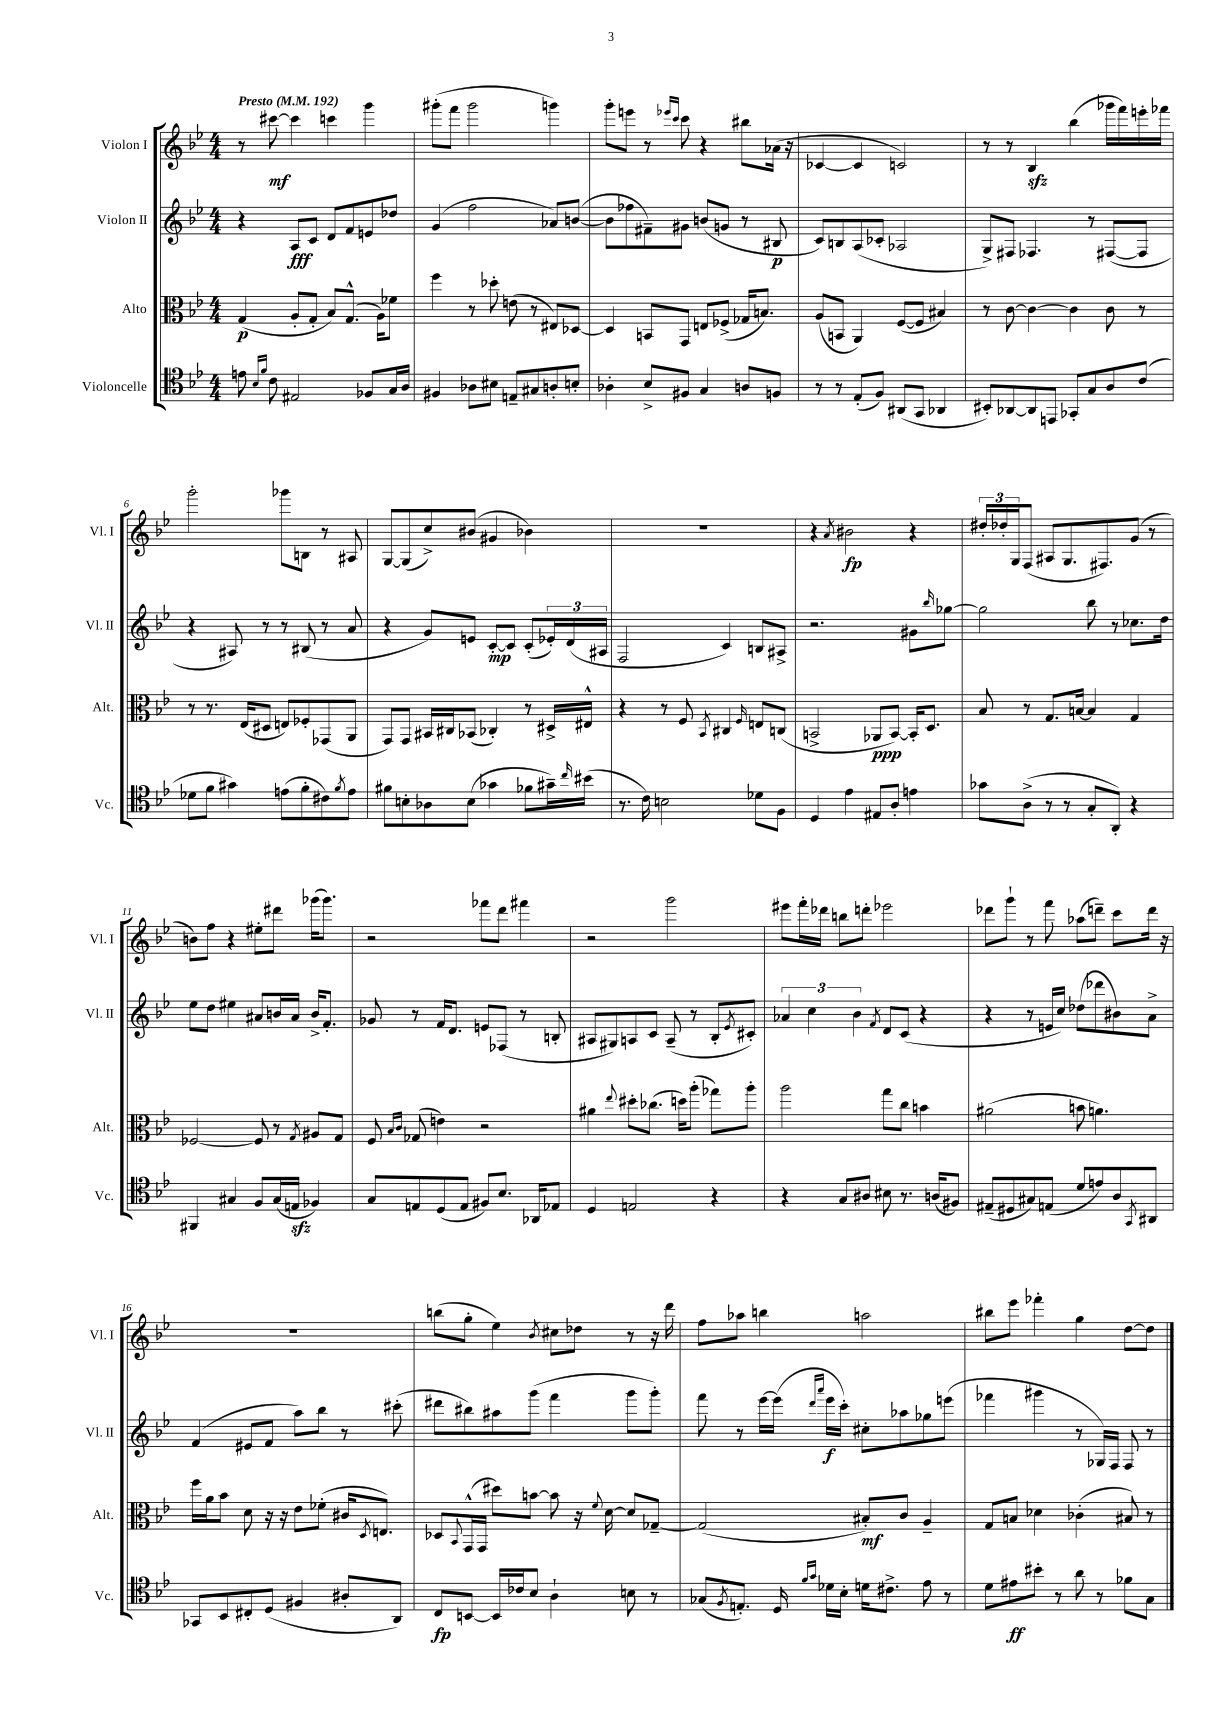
<<
\new StaffGroup <<
\new Staff = "s0" \with { instrumentName = "Violon I" shortInstrumentName = "Vl. I" } {
    \clef treble \key bes \major \numericTimeSignature \time 4/4 \tempo "Presto" 4 = 192
    r8 cis'''8~\mf cis'''4 c'''4 g'''4 |
    gis'''8-.( f'''8 gis'''2 g'''4) |
    g'''8-. e'''8 r8 \grace { ees'''16 c'''16 } c'''8 r4 bis''8 aes'16( r16 |
    ces'4~ ces'4 c'2) |
    r8 r8 bes4\sfz bes''4( ges'''16 f'''16) e'''16-. fes'''16 |
    g'''2-. ges'''8 b8 r8 ais8 |
    g8~ g8( c''8->) bis'8( gis'4 bes'4) |
    R1 |
    r4 \acciaccatura { a'8 } bis'2\fp r4 |
    \tuplet 3/2 { dis''16-. des''16-. g16 } f8( ais8 g8. fis8.) g'8( r8 |
    b'8) f''8 r4 eis''8-. dis'''8 ges'''16( ges'''8.) |
    r2 fes'''8 d'''8 fis'''4 |
    r2 g'''2 |
    eis'''8 f'''16-. des'''16 b''8 d'''8-. ees'''2 |
    des'''8 g'''8-! r8 f'''8 aes''8( d'''8--) c'''8 d'''16 r16 |
    R1 |
    b''8( g''8-. ees''4) \acciaccatura { bes'8 } cis''8 des''8 r8 r16 d'''16 |
    f''8 aes''8 b''4 a''2 |
    bis''8 ees'''8 fes'''4-. g''4 d''8~ d''8 \bar "|." |
}
\new Staff = "s1" \with { instrumentName = "Violon II" shortInstrumentName = "Vl. II" } {
    \clef treble \key bes \major \numericTimeSignature \time 4/4
    r4 a8\fff c'8 d'8 f'8 e'8 des''8 |
    g'4( f''2 aes'8) b'8~( |
    b'8 fes''8 fis'8--) gis'8 b'8( g'8 r8 bis8\p |
    c'8) b8 a8( ces'8-. aes2 |
    g8->) fis8 fes4. r8 fis8~( fis8 |
    r4 ais8) r8 r8 bis8( r8 a'8 |
    r4 g'8) e'8 c'8~-.\mp c'8 c'8-.( \tuplet 3/2 { ees'16-.) d'16( ais16 } |
    f2 c'4) b8 ais8-> |
    r2. gis'8 \grace { bes''16 } ges''8~ |
    ges''2 bes''8 r8 ces''8. d''16 |
    ees''8 d''8 eis''4 ais'8 b'16 ais'16 b'16-> f'8.-. |
    ges'8 r8 f'16 d'8. e'8 fes8( r8 b8-. |
    ais8 gis8) a8 c'8 a8--( r8 bes8-. \acciaccatura { ees'8 } cis'8-.) |
    \tuplet 3/2 { aes'4 c''4 bes'4 } \acciaccatura { f'8 } d'8 c'8( r4 |
    r4 r8 e'16 c''16) des''8( des'''8 bis'8) a'8-> |
    f'4( eis'8 f'8 a''8) bes''8 r8 cis'''8-.( |
    dis'''8 bis''8) ais''8 g'''8( f'''4 g'''8 g'''8-.) |
    f'''8 r8 ees'''16~ ees'''16( \grace { d'''16 a'''16 } ees'''16\f c'''16-.) cis''8-. aes''8 ges''8 e'''8( |
    fes'''4 gis'''4 r8 ges16) f16 f8 r8 \bar "|." |
}
\new Staff = "s2" \with { instrumentName = "Alto" shortInstrumentName = "Alt." } {
    \clef alto \key bes \major \numericTimeSignature \time 4/4
    g4\p( a8-. g8-. bes8) g8.-^( a16) fes'8 |
    f''4 r8 des''8-. e'8( r8 eis8) des8~ |
    des4 b,8 g,8 e8 fes8->( ges16 b8.) |
    a8( b,8 a,4) f8~( f8 bis4) |
    r8 c'8~ c'4~ c'4 c'8 r8 |
    r8 r8. ees16( dis8 e8) fes8-. ges,8( a,8 |
    g,8) g,8 bis,16 cis16 bes,8( ces4-.) r8 dis16-> eis16-^ |
    r4 r8 f8 \acciaccatura { bes,8 } cis4 \grace { f16 } e8 c8( |
    b,2-> aes,8\ppp b,8~) b,16-. d8. |
    bes8 r8 g8. b16~ b4 g4 |
    fes2~ fes8 r8 \acciaccatura { g8 } ais8 g8 |
    f8 \grace { bes16 c'16 } ges8( e'4) r2 |
    ais'4 \appoggiatura { ees''8 } dis''8-. ces''8.( d''16) a''8-.( ges''8) a''8-. |
    a''2 g''8 c''8 b'4 |
    ais'2( b'8 a'4.) |
    f''16 a'16 bes'8 d'8 r16 r16 ees'8 fes'8-.( cis'16 \acciaccatura { d8 } e8.) |
    des8 \appoggiatura { bes,8 } g,16-^( g,16 dis''8) b'8~ b'8 r16 \appoggiatura { f'8 } d'16~ d'8 ges8~-- |
    ges2( bis8-.\mf) c'8 a4-- |
    g8 b8 des'4 ces'4-.( bis8) r8 \bar "|." |
}
\new Staff = "s3" \with { instrumentName = "Violoncelle" shortInstrumentName = "Vc." } {
    \clef tenor \key bes \major \numericTimeSignature \time 4/4
    e'8 \grace { bes16 f'16 } c'8 eis2 fes8 g16 a16 |
    fis4 aes8 bis8 e8-- gis8 a8-. b8-. |
    aes4-. bes8-> fis8 g4 a8 f8 |
    r8 r8 ees8-.( f8) ais,8( g,8 aes,4 |
    bis,8-.) aes,8~ aes,8 e,8 ges,8-. g8 a8 c'8( |
    des'8 f'8 gis'4) e'8( f'8-. cis'8) \acciaccatura { f'8 } e'8 |
    fis'8 b8-. aes8 b8( ges'4 fes'8 gis'16--) \grace { c''16 } bis'16( |
    r8. c'16) b2 des'8 f8 |
    d4 ees'4 eis8 a8-. e'4 |
    ges'8 a8->( r8 r8 g8-. a,8-.) r4 |
    fis,4 gis4 f8 gis16( e16\sfz fes4) |
    g8 e8 d8( e8 fis8) bes8. aes,16 ees8 |
    d4 e2 r4 |
    r4 g8 ais8 bis8 r8. a16( fis8) |
    eis8--( dis8 gis8) e8( d'8 e'8) a8 \acciaccatura { g,8 } ais,8 |
    ges,8 bes,8 cis8-. d8( fis4 ais8-. a,8) |
    c8\fp b,8~ b,16 ces'16 bes8 a4-! b8 r8 |
    ges8( \acciaccatura { f8 } e8.-.) d16 \grace { f'16 g'16 } des'16 bes16-. d'16 cis'8.-> ees'8 r8 |
    d'8 eis'8\ff bis'8-. r8 a'8 r8 fes'8 g8 \bar "|." |
}
>>
>>
